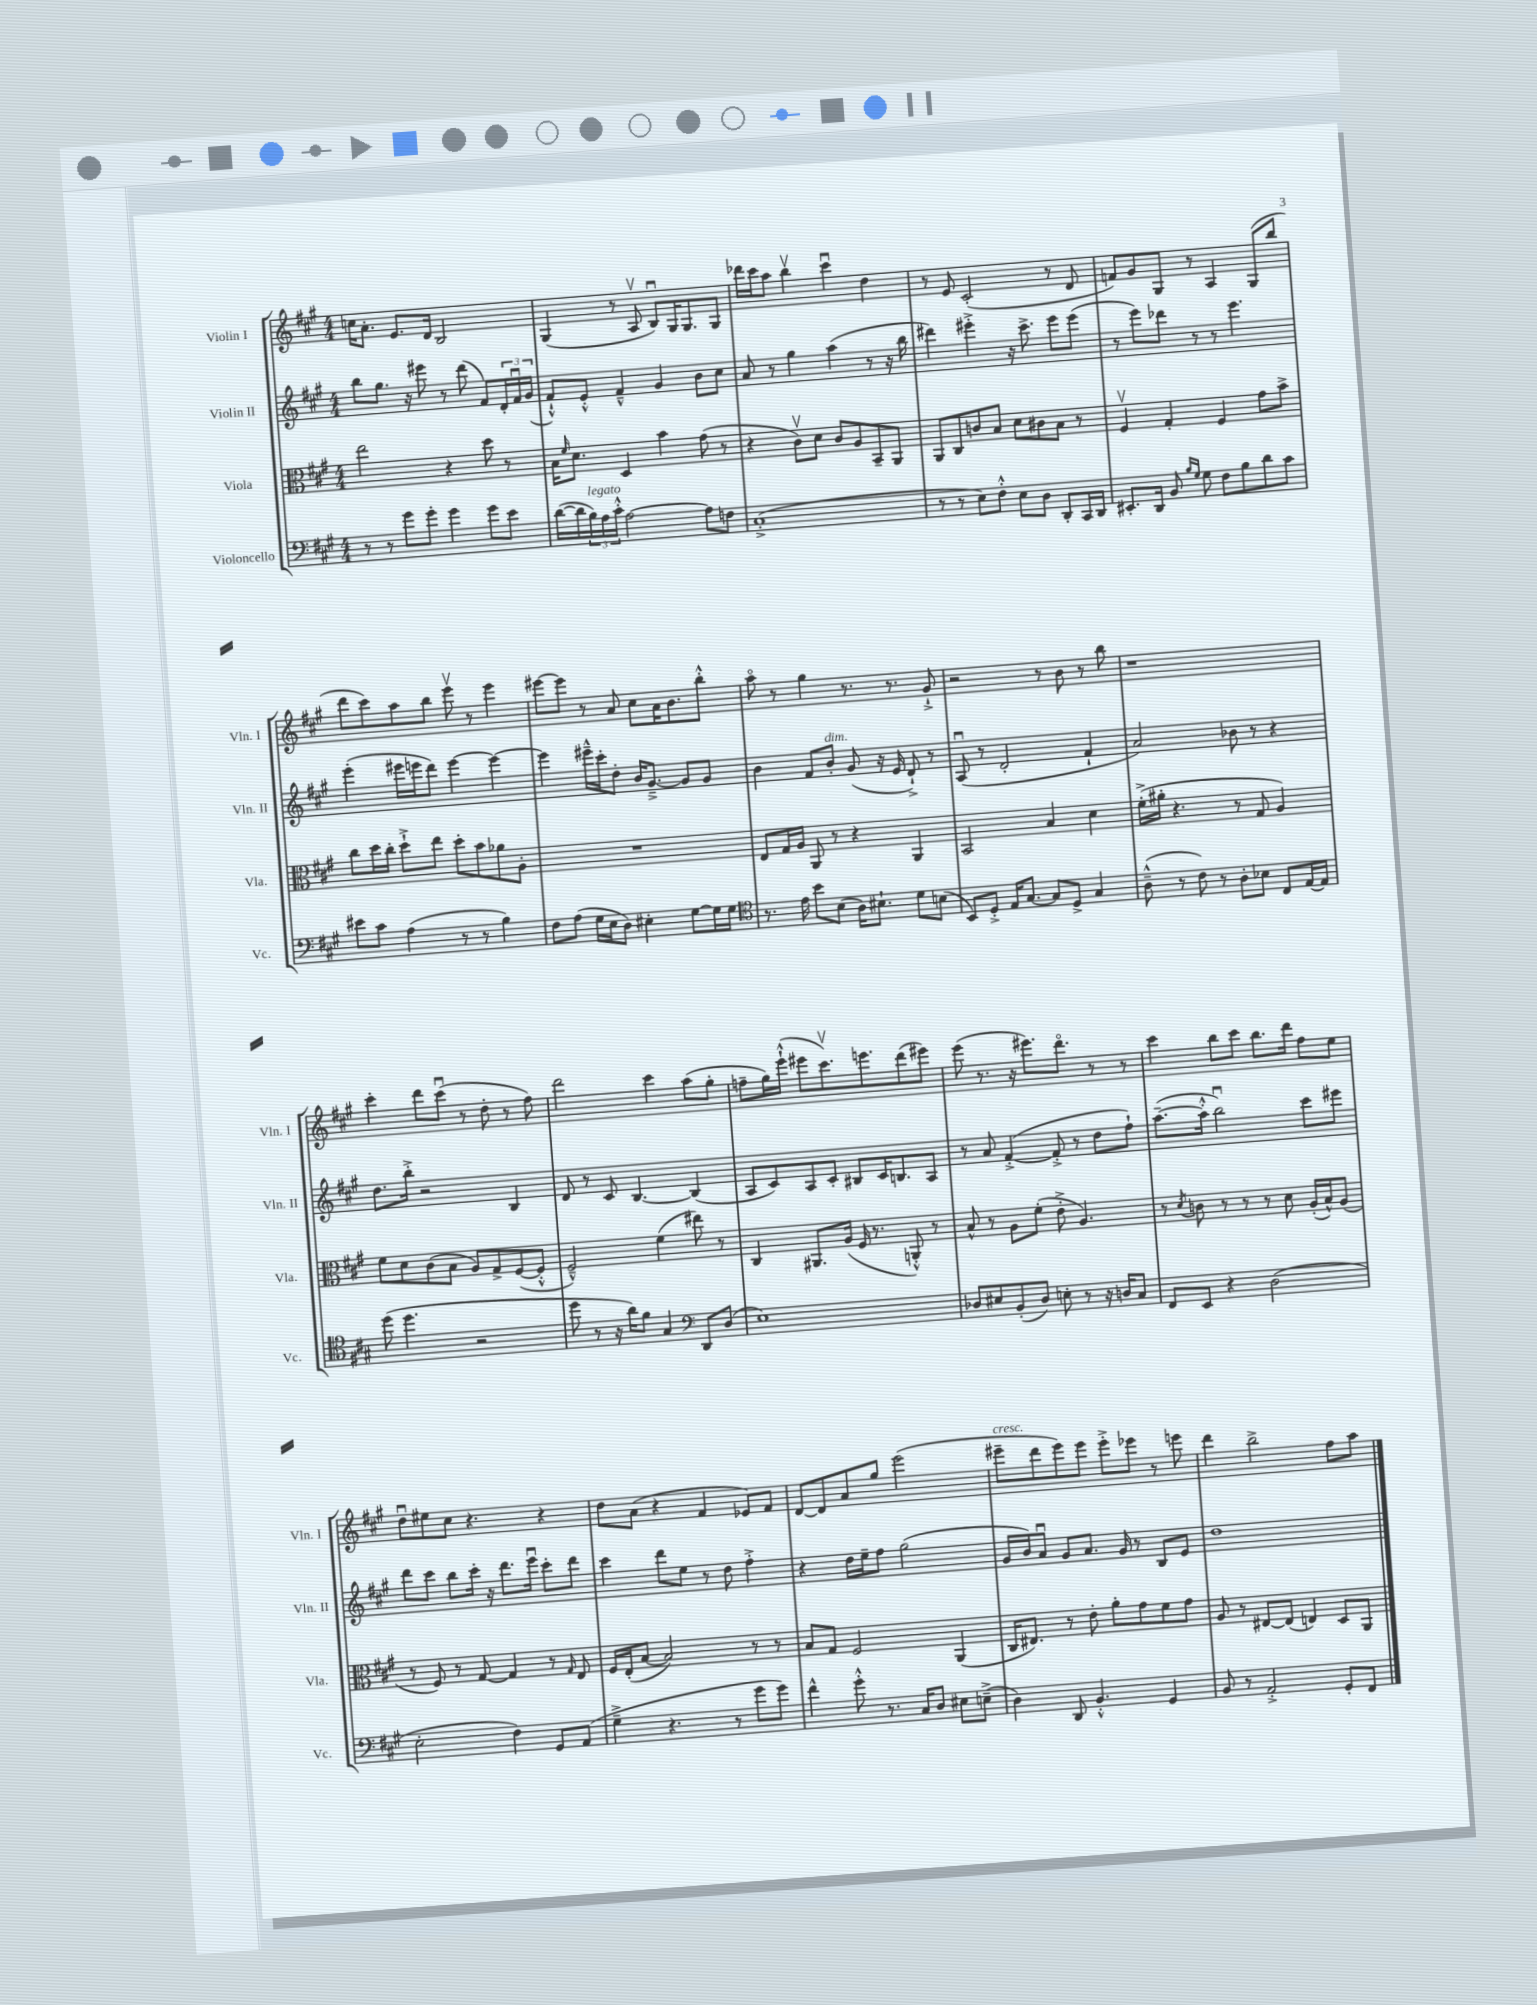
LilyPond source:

<<
\new StaffGroup <<
\new Staff = "s0" \with { instrumentName = "Violin I" shortInstrumentName = "Vln. I" } {
    \clef treble \key a \major \numericTimeSignature \time 4/4
    c''16 a'8.-. e'8. d'16 b2 |
    gis4( r8 a8\upbow b8\downbow) gis16 gis8. gis8 |
    des'''16 cis'''16 a''8 b''4\upbow cis'''4\downbow d''4 |
    r8 e'8 cis'2-.( r8 d'8 |
    f'8) gis'8 gis8 r8 a4 gis8( b''8 |
    d'''8 cis'''8) a''8 b''8 e'''8\upbow r8 e'''4 |
    eis'''8~ eis'''8 r8 a'8 cis''8 a'16 b'8. b''8-.-^ |
    a''8\flageolet r8 gis''4 r8. r8. gis'8-!-> |
    r2 r8 b'8 r8 b''8 |
    r1 |
    cis'''4-. d'''8 cis'''8\downbow( r8 d''8-. r8 fis''8) |
    d'''2 cis'''4 a''8( gis''8-. |
    f''8-- gis''16) e'''16-!-^( eis'''8 cis'''8.\upbow) e'''8. d'''8( eis'''8) |
    e'''8( r8. r16 eis'''8.) d'''8.\flageolet r8 r8 |
    cis'''4 b''8 cis'''8 b''8. d'''16 fis''8 e''8 |
    d''8\downbow eis''8 cis''8 r4. r4 |
    d''8 a'8( r4 fis'4 ees'8) fis'8 |
    d'8~ d'8 a'8 gis''8 e'''2( |
    eis'''8--^\markup { \italic "cresc." } d'''8 eis'''8) eis'''8 eis'''8-.-> ees'''8 r8 e'''8 |
    d'''4 b''2-> fis''8 a''8 \bar "|." |
}
\new Staff = "s1" \with { instrumentName = "Violin II" shortInstrumentName = "Vln. II" } {
    \clef treble \key a \major \numericTimeSignature \time 4/4
    b''8 gis''8. r16 eis'''8 r8 d'''8( fis'8) \tuplet 3/2 { d'16-. fis'16\downbow gis'16( } |
    fis'8-!-^) e'8-.-^ fis'4---^ gis'4 b'8 cis''8 |
    a'8 r8 gis''4 a''4( r8 r16 b''16 |
    dis'''4) eis'''4-.-> r16 cis'''8.-> eis'''8 eis'''8( |
    r8 e'''8) des'''8 r8 r8 e'''4. |
    e'''4-.( eis'''16 e'''16 d'''8) e'''4~ e'''4~ |
    e'''4 eis'''16---^ cis'''16-. d''8-. b'16 gis'8.~---> gis'8 gis'8 |
    b'4 fis'8 b'8-.^\markup { \italic "dim." } gis'8( r16 e'16 d'8-!->) r8 |
    a8\downbow( r8 d'2-. fis'4-! |
    a'2) bes'8 r8 r4 |
    d''8. b''16-.-> r2 b4 |
    d'8 r8 cis'8 b4.~ b4( |
    a8 cis'8) a8 cis'8-. bis8 cis'16 b8. a8 |
    r8 a'8 fis'4~-.->( fis'8-.-> r8 d''8 fis''8-!) |
    a''8.~--( a''16-.-^ b''2\downbow) cis'''8 eis'''8 |
    d'''8 cis'''8 b''8 cis'''16-. r16 d'''8. e'''16\downbow cis'''8-. d'''8 |
    cis'''4 d'''8 e''8 r8 d''8 fis''4-.-> |
    r4 d''16 e''16-- fis''8 gis''2( |
    gis'16 b'16) a'8\downbow gis'8 a'8. gis'16 r8 b8 e'8 |
    d''1 \bar "|." |
}
\new Staff = "s2" \with { instrumentName = "Viola" shortInstrumentName = "Vla." } {
    \clef alto \key a \major \numericTimeSignature \time 4/4
    e''2 r4 d''8 r8 |
    b16 \grace { fis'16 } d'8. d4 b'4 gis'8( r8 |
    r4 cis'8\upbow) d'8 cis'8 a8 b,8-- a,8 |
    a,8 cis8 c'8 b8 d'8 cis'8 b8 r8 |
    fis4\upbow gis4-. fis4 gis'8 b'8-> |
    cis''8 d''16 cis''16-. d''8-!-> e''8 d''8-. b'8 aes'8 a8-. |
    R1 |
    e8 gis16 a16 a,8 r8 r4 a,4 |
    b,2 b4 d'4 |
    fis'16-.->( ais'16-. r4. r8 gis8 a4) |
    fis'8 d'8 cis'8( b8 a8) gis8-> fis8~( fis8-.-^ |
    fis2---^) fis'4( eis''8) r8 |
    cis4 ais,8. a16( fis16 r8. a,8-.-^) r8 |
    b8-^ r8 a8 fis'8-.( e'8-.-> a4.) |
    r8 \acciaccatura { d'8 } c'8 r8 r8 r8 d'8 a16-.( b16-^) a8( |
    r8 fis8) r8 gis8~ gis4 r8 \grace { gis16 } e8 |
    fis16 e16-.( b8~ b2) r8 r8 |
    b8 gis8 fis2 a,4( |
    cis16 eis8.) r8 e'8-. a'8-. gis'8 fis'8 gis'8 |
    a8 r8 eis8~ eis8( e4) d8 a,8 \bar "|." |
}
\new Staff = "s3" \with { instrumentName = "Violoncello" shortInstrumentName = "Vc." } {
    \clef bass \key a \major \numericTimeSignature \time 4/4
    r8 r8 gis'8 gis'8-. gis'4 gis'8 e'8 |
    d'16~( d'16 \tuplet 3/2 { b16^\markup { \italic "legato" }) a16 cis'16-.-^ } a2~ a8 f8 |
    cis1-.->( |
    r8 r8 e8) fis8-.-^ e8 d8 d,8-. cis,16 d,16 |
    eis,8.-. d,16 b,8 \grace { b16 gis16 } gis8 fis8 b8 d'8 cis'8 |
    eis'8 cis'8 a4( r8 r8 b4) |
    fis8 a8( gis16 e16 d8) eis4-. gis8~ gis16 gis16 |
    \clef tenor r8. e'16 b'8 b8( a16) bis8.-! d'8 b8( |
    b,8) d8-.-> e16 gis8.~ gis8 d8-> gis4 |
    a8---^( r8 cis'8) r8 a8-. bes8 cis8 e16~ e16 |
    d''8( d''4. r2 |
    d''8 r8 r16 a'16) fis'8 gis4 \clef bass d,8 d8( |
    e1) |
    des8 eis8 b,8-.( des8) e8-. r8 r16 d16 cis8 |
    fis,8 e,8 r4 d2( |
    e2-. fis4) gis,8 a,8( |
    gis4---> r4. r8 gis'8 gis'8) |
    fis'4-^ gis'8-.-^ r8. cis16 d8 eis8 e8--->( |
    d4) d,8 b,4.-.-^ gis,4 |
    b,8 r8 a,2-.-> gis,8-. fis,8 \bar "|." |
}
>>
>>
\layout { \context { \Score \remove "Bar_number_engraver" } }
